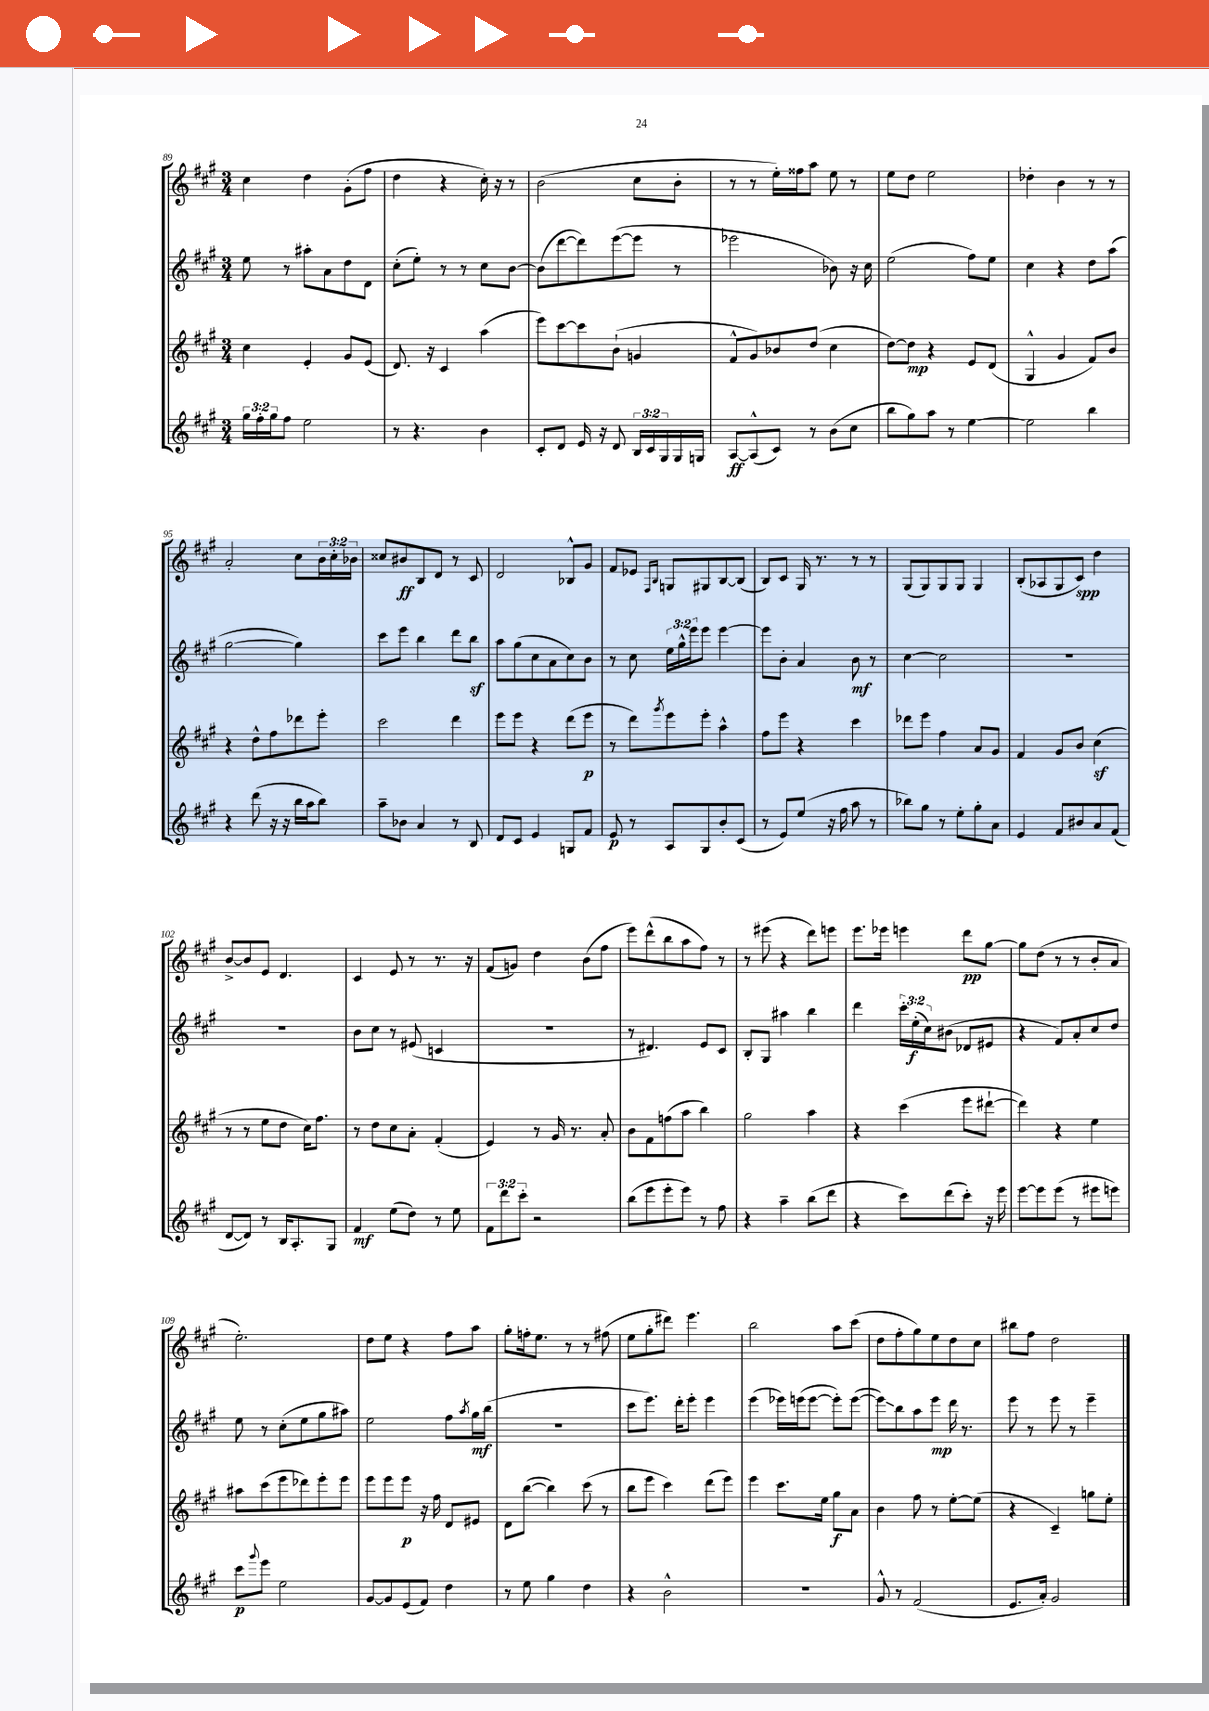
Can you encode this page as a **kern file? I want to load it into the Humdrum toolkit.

**kern	**kern	**kern	**kern
*staff4	*staff3	*staff2	*staff1
*clefG2	*clefG2	*clefG2	*clefG2
*k[f#c#g#]	*k[f#c#g#]	*k[f#c#g#]	*k[f#c#g#]
*M3/4	*M3/4	*M3/4	*M3/4
24gg#	4cc#	8ee	4cc#
24ff#'	.	.	.
24gg#	.	.	.
8ff#	.	8r	.
2ee	4e'	8aa#'	4dd
.	.	8a	.
.	8g#	8dd	(8g#'
.	(8e	8d	8ff#
=	=	=	=
8r	8.d)	(8cc#'	4dd
4.r	.	8ee')	.
.	16r	.	.
.	4c#	8r	4r
.	.	8r	.
4b	(4aa	8cc#	16cc#')
.	.	.	16r
.	.	[8b	8r
=	=	=	=
8c#'	8eee)	(8b]	(2b
8d	[8ccc#	[8ddd	.
16e	8ccc#]	8ddd])	.
16r	.	.	.
8d	(8b`	([8eee	.
24B	4g	8eee]	8cc#
24c#	.	.	.
24G#	.	.	.
16G#	.	8r	8b'
16G	.	.	.
=	=	=	=
[8A	8f#^^	2eee-	8r
(8A^^]	8g#)	.	8r
8c#)	8b-	.	16ee')
.	.	.	16ff##
8r	(8dd	.	8aa
(8b	4cc#	8b-)	8ee
8cc#	.	16r	8r
.	.	16cc#	.
=	=	=	=
8bb	[8dd)	(2ee	8ee
8gg#)	8dd]	.	8dd
8aa	4r	.	2ee
8r	.	.	.
[4ee	8e	8ff#)	.
.	(8d	8ee	.
=	=	=	=
2ee]	4G#^^	4cc#	4dd-'
.	4g#	4r	4b
4bb	8f#)	8dd	8r
.	8b	(8aa	8r
=	=	=	=
4r	4r	[2gg#	2a'
(8ddd	8dd^^	.	.
16r	8ff#	.	.
16r	.	.	.
16bb	8ddd-	4gg#])	8cc#
16aa	.	.	.
8bb)	8eee'	.	24b
.	.	.	24cc#'
.	.	.	24b-
=	=	=	=
8aa~	2ccc#	8ccc#	8cc##
8b-	.	8eee	8b#
4a	.	4bb	8B
.	.	.	8d
8r	4ddd	8ddd	8r
8B	.	8bb	8c#
=	=	=	=
8d	8eee	8aa	2d
8c#	8eee	(8gg#	.
4e	4r	8cc#	.
.	.	8a	.
8G	(8ddd	8cc#)	8B-^^
8f#	8eee	8b	8g#
=	=	=	=
8e	8r	8r	8f#
8r	8ddd)	8cc#	8e-
.	.	.	16qqF#
.	8qggg#	.	16qqB
8A	8eee	24ee	8G
.	.	24gg#^^	.
.	.	24eee	.
8G#	8eee'	8eee	8G#
8b'	4aa^^	[4eee	[8B
(8c#	.	.	(8B]
=	=	=	=
8r	8ff#	8eee]	8B)
8e)	8eee	8b'	8c#
(8ee	4r	4a	16G#
.	.	.	8.r
16r	.	.	.
16ff#	.	.	.
8aa	4ccc#	8b	8r
8r	.	8r	8r
=	=	=	=
8bb-)	8ddd-	[4cc#	(8G#
8gg#	8eee	.	8G#)
8r	4ff#	2cc#]	8G#
8ee'	.	.	8G#
8gg#'	8a	.	4G#
8a	8g#	.	.
=	=	=	=
4e	4f#	2.r	(8B'
.	.	.	8A-
8f#	8g#	.	8G#
8b#	8b	.	8c#)
8a	(4cc#	.	4dd
(8f#	.	.	.
=	=	=	=
[8d	8r	2.r	[8b^
8d])	8r	.	8b]
8r	8ee	.	8e
16B	8dd	.	4.d
8.A'	.	.	.
.	16cc#)	.	.
.	8.ff#	.	.
8G#	.	.	.
=	=	=	=
4f#	8r	8b	4c#
.	8dd	8cc#	.
(8ee	8cc#	8r	8e
8dd)	8a'	(8e#	8r
8r	(4f#'	4c	8.r
8ee	.	.	.
.	.	.	16r
=	=	=	=
12f#	4e)	2.r	(8f#
12ddd	.	.	.
.	.	.	8g)
12ccc#'	.	.	.
2r	8r	.	4dd
.	16g#	.	.
.	8.r	.	.
.	.	.	(8b
.	8a'	.	8ff#
=	=	=	=
(8bb	8b	8r	8eee)
8eee	8f#	4.d#)	(8ddd^^
8eee'	(8ff	.	8bb
8eee)	8aa	.	8aa
8r	4bb)	8e	8ff#)
8ff#	.	8c#	8r
=	=	=	=
4r	2gg#	8B'	8r
.	.	8G#	(8eee#
4aa~	.	4aa#	4r
(8bb	4aa	4bb	8ddd)
8ddd	.	.	8eee
=	=	=	=
4r	4r	4ddd	8.eee
.	.	.	16eee-
8ccc#)	(4ccc#	24ccc#'	4eee
.	.	(24ee'	.
.	.	24cc#)	.
(8ddd	.	(8b#	.
8ccc#')	8eee	8d-	8ddd
16r	[8ddd#`	8e#	[8gg#
16eee	.	.	.
=	=	=	=
[8eee	4ddd#])	4r	8gg#]
8eee]	.	.	(8dd
(8eee	4r	8f#)	8r
8r	.	8a'	8r
8eee#	4ee	8cc#	8b'
8eee)	.	8dd	8a
=	=	=	=
8ccc#	8aa#	8ee	2.ee')
8qqggg#	.	.	.
8eee	(8ccc#	8r	.
2ee	8eee	(8cc#'	.
.	8ddd-)	8ee	.
.	8eee'	8gg#	.
.	8eee	8aa#)	.
=	=	=	=
[8g#	8eee	2ee	8dd
8g#]	8eee	.	8ee
(8e	8eee	.	4r
8f#)	16r	.	.
.	16ff#	.	.
4dd	8d	8ff#	8ff#
.	.	8qaa	.
.	8e#	16gg#	8aa
.	.	(16bb	.
=	=	=	=
8r	8d	2.r	8gg#'
8ee	([8bb	.	16ff'
.	.	.	8.ee
4gg#	4bb])	.	.
.	.	.	8r
4dd	(8ccc#	.	8r
.	8r	.	(8ff#
=	=	=	=
4r	8bb	8ccc#	8ee
.	8eee	8.eee)	8gg#'
2b^^	4ccc#)	.	8ddd#)
.	.	16ddd'	.
.	.	8eee'	4.eee
.	(8ddd	4eee	.
.	8eee)	.	.
=	=	=	=
2.r	4eee	(4eee	2bb
.	8.ccc#	16eee-)	.
.	.	(16eee	.
.	.	[8eee	.
.	16ee	.	.
.	8gg#	8eee'])	8aa
.	8a	([8eee	(8ccc#
=	=	=	=
8g#^^	4b	8eee])	8dd
8r	.	8bb	8ff#'
(2f#	8ff#	8aa	8gg#)
.	8r	8eee	8ee
.	[8ee'	16ddd	8dd
.	.	8.r	.
.	(8ee]	.	8cc#
=	=	=	=
8.e	4r	8eee	8bb#
.	.	8r	8ff#
16a')	.	.	.
2g#	4c#~)	8eee	2dd
.	.	8r	.
.	8gg	4eee~	.
.	8ee'	.	.
==	==	==	==
*-	*-	*-	*-
